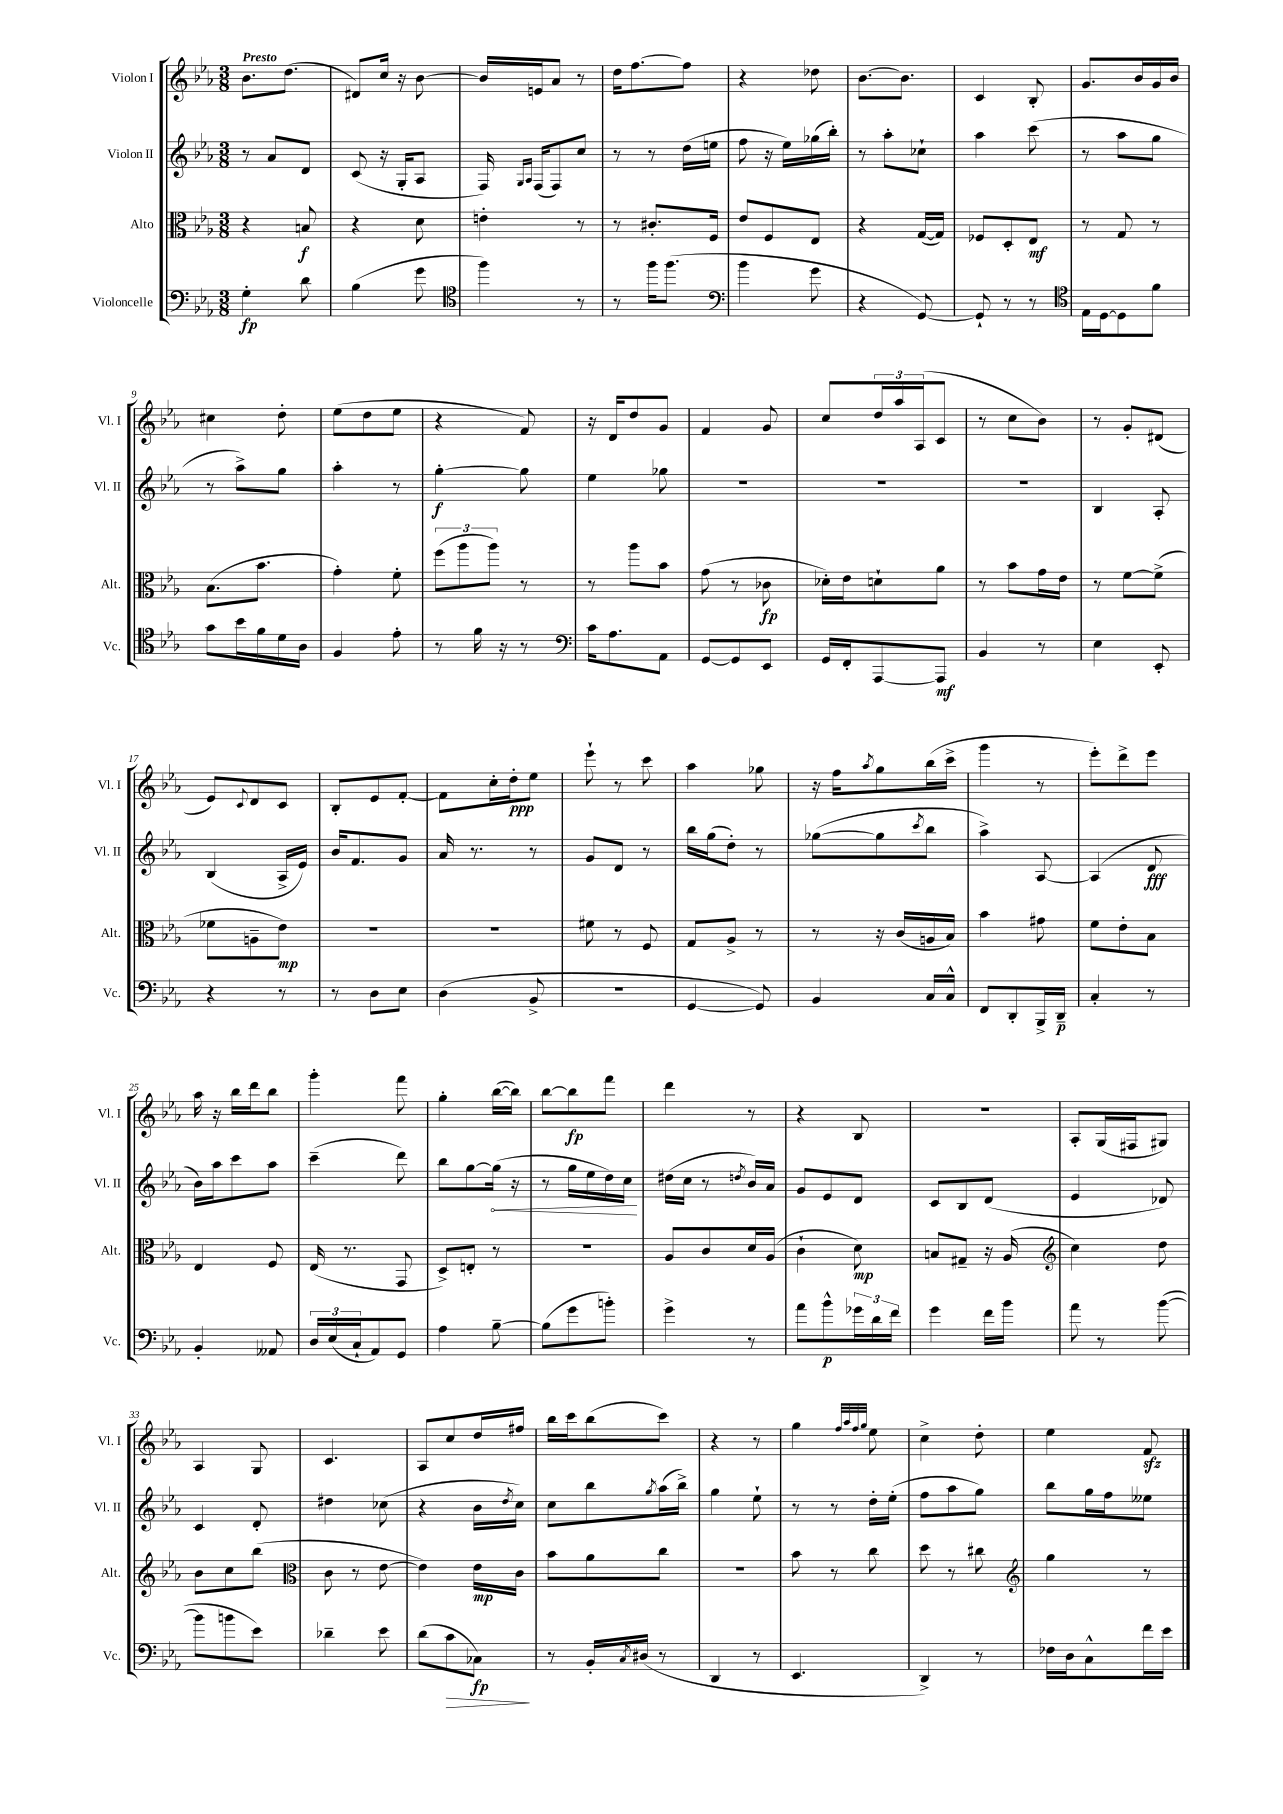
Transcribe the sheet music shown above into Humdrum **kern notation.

**kern	**kern	**kern	**kern
*staff4	*staff3	*staff2	*staff1
*clefF4	*clefC3	*clefG2	*clefG2
*k[b-e-a-]	*k[b-e-a-]	*k[b-e-a-]	*k[b-e-a-]
*M3/8	*M3/8	*M3/8	*M3/8
4G'	4r	8r	8.b-
.	.	8a-	.
.	.	.	(8.dd
8d	8B	8d	.
=	=	=	=
(4B-	4r	(8c	8d#)
.	.	16r	16cc
.	.	16G'	16r
8g	8d	8A-	[8b-
=	=	=	=
*clefC4	*	*	*
4ff)	4e'	16F)	16b-]
.	.	16qqG	.
.	.	16qqA-	.
.	.	(16F	16e
.	.	8F)	8a-
8r	8r	8cc	8r
=	=	=	=
8r	8r	8r	16dd
.	.	.	[8.ff
16ff	8.c#'	8r	.
(8.ff	.	.	.
.	.	(16dd	8ff]
.	16F	16ee	.
=	=	=	=
*clefF4	*	*	*
4b-	8e-	8ff	4r
.	8F	16r	.
.	.	16ee-)	.
8g	8E-	(16gg-	8dd-
.	.	16bb-')	.
=	=	=	=
4r	4r	8r	[8.b-
.	.	8aa-'	.
.	.	.	8.b-]
[8GG)	([16G	8cc-`	.
.	16G])	.	.
=	=	=	=
8GG`]	8F-	4aa-	4c
8r	8D'	.	.
8r	8E-	(8ccc	8B-'
=	=	=	=
*clefC4	*	*	*
16E-	8r	8r	8.g
[16D	.	.	.
8D]	8G	8aa-	.
.	.	.	16b-
8f	8r	8gg	16g
.	.	.	16b-
=	=	=	=
8g	(8.B-	8r	4cc#
16b-	.	8aa-^)	.
16f	8.b-	.	.
16d	.	8gg	8dd'
16A-	.	.	.
=	=	=	=
4F	4g')	4aa-'	(8ee-
.	.	.	8dd
8e-'	8f'	8r	8ee-
=	=	=	=
8r	(12ff	[4gg'	4r
.	12aa-	.	.
16f	.	.	.
.	12aa-)	.	.
16r	.	.	.
8r	8r	8gg]	8f)
=	=	=	=
*clefF4	*	*	*
16c	8r	4ee-	16r
8.A-	.	.	16d
.	8aa-	.	8dd
8AA-	8b-	8gg-	8g
=	=	=	=
[8GG	(8g	4.r	4f
8GG]	8r	.	.
8EE-	8c-	.	8g
=	=	=	=
16GG	16d-')	4.r	8cc
16FF'	16e-	.	.
[8AAA-	8d`	.	24dd
.	.	.	24aa-
.	.	.	(24A-
8AAA-]	8a-	.	8c
=	=	=	=
4BB-	8r	4.r	8r
.	8b-	.	8cc
8r	16g	.	8b-)
.	16e-	.	.
=	=	=	=
4E-	8r	4B-	8r
.	[8f	.	8g'
8EE-'	(8f^]	8A-'	(8d#
=	=	=	=
4r	8f-	(4B-	8e-)
.	.	.	8qqc
.	8A~	.	8d
8r	8e-)	16A-^	8c
.	.	16e-)	.
=	=	=	=
8r	4.r	16b-	8B-'
.	.	8.f	.
8D	.	.	8e-
8E-	.	8g	[8f'
=	=	=	=
(4D	4.r	16a-	8f]
.	.	8.r	.
.	.	.	16cc'
.	.	.	16dd'
8BB-^	.	8r	8ee-
=	=	=	=
4.r	8f#	8g	8eee-`
.	8r	8d	8r
.	8F	8r	8ccc
=	=	=	=
[4GG	8G	16bb-	4aa-
.	.	(16gg	.
.	8A-^	8dd')	.
8GG])	8r	8r	8gg-
=	=	=	=
4BB-	8r	([8gg-	16r
.	.	.	16ff
.	.	.	8qaa-
.	16r	8gg-]	8gg
.	(16c	.	.
.	.	8qccc	.
16C	16A	8bb-	(16bb-
16C^^	16B-)	.	16ccc^
=	=	=	=
8FF	4b-	4aa-^)	4ggg
8DD'	.	.	.
16BBB-^	8g#	[8A-	8r
16DD~	.	.	.
=	=	=	=
4C'	8f	(4A-]	8eee-')
.	8e-'	.	8ddd^
8r	8B-	8d	8eee-
=	=	=	=
4BB-'	4E-	16b-)	16aa-
.	.	16aa-	16r
.	.	8ccc	16bb-
.	.	.	16ddd
8AA--	8F	8aa-	8bb-
=	=	=	=
24D	(16E-	(4ccc~	4ggg'
(24E-	.	.	.
.	8.r	.	.
24C`	.	.	.
8AA-)	.	.	.
8GG	8GG	8ddd)	8fff
=	=	=	=
4A-	8D^)	8bb-	4gg'
.	8E'	[8gg	.
[8B-~	8r	(16gg]	([16bb-
.	.	16r	16bb-])
=	=	=	=
(8B-]	4.r	8r	[8bb-
8g	.	16gg	8bb-]
.	.	16ee-	.
8b')	.	16dd)	8fff
.	.	16cc	.
=	=	=	=
4g^	8A-	(16dd#	4ddd
.	.	16cc	.
.	8c	8r	.
.	.	8qdd	.
8r	16d	16b-)	8r
.	(16A-	16a-	.
=	=	=	=
8a-	4c`	8g	4r
8b-^^	.	8e-	.
24g-	8d)	8d	8B-
24d	.	.	.
24f	.	.	.
=	=	=	=
4g	8B	8c	4.r
.	8G#~	8B-	.
16f	16r	(8d	.
16b-	(16A-	.	.
=	=	=	=
*	*clefG2	*	*
8a-	4cc)	4e-	8A-'
8r	.	.	(16G
.	.	.	16F#
([8b-	8dd	8d-)	8G#)
=	=	=	=
8b-]	8b-	4c	4A-
8b	8cc	.	.
8e-)	(8bb-	8d'	8G
=	=	=	=
*	*clefC3	*	*
4d-~	8c	4dd#	4.c
.	8r	.	.
8e-	[8e-	(8cc-	.
=	=	=	=
(8d	4e-])	4r	8A-
8c	.	.	8cc
8C-)	16e-	16b-	16dd
.	.	8qdd	.
.	16c	16cc)	16ff#
=	=	=	=
8r	8b-	8cc	16bb-
.	.	.	16ccc
16BB-'	8a-	8bb-	(8bb-
8qC	.	.	.
(16D#	.	.	.
.	.	8qgg	.
8r	8cc	(16aa-	8ccc)
.	.	16bb-^)	.
=	=	=	=
4DD	4.r	4gg	4r
8r	.	8ee-`	8r
=	=	=	=
4.EE-	8b-	8r	4gg
.	8r	8r	.
.	.	.	32qqff
.	.	.	32qqaa-
.	.	.	32qqff
.	.	.	32qqgg
.	8cc	16dd'	8ee-
.	.	(16ee-'	.
=	=	=	=
4DD^)	8dd	8ff	4cc^
.	8r	8aa-	.
8r	8cc#	8gg)	8dd'
=	=	=	=
*	*clefG2	*	*
16F-	4gg	8bb-	4ee-
16D	.	.	.
8C^^	.	16gg	.
.	.	16ff	.
16f	8r	8ee--	8f
16e-	.	.	.
==	==	==	==
*-	*-	*-	*-
